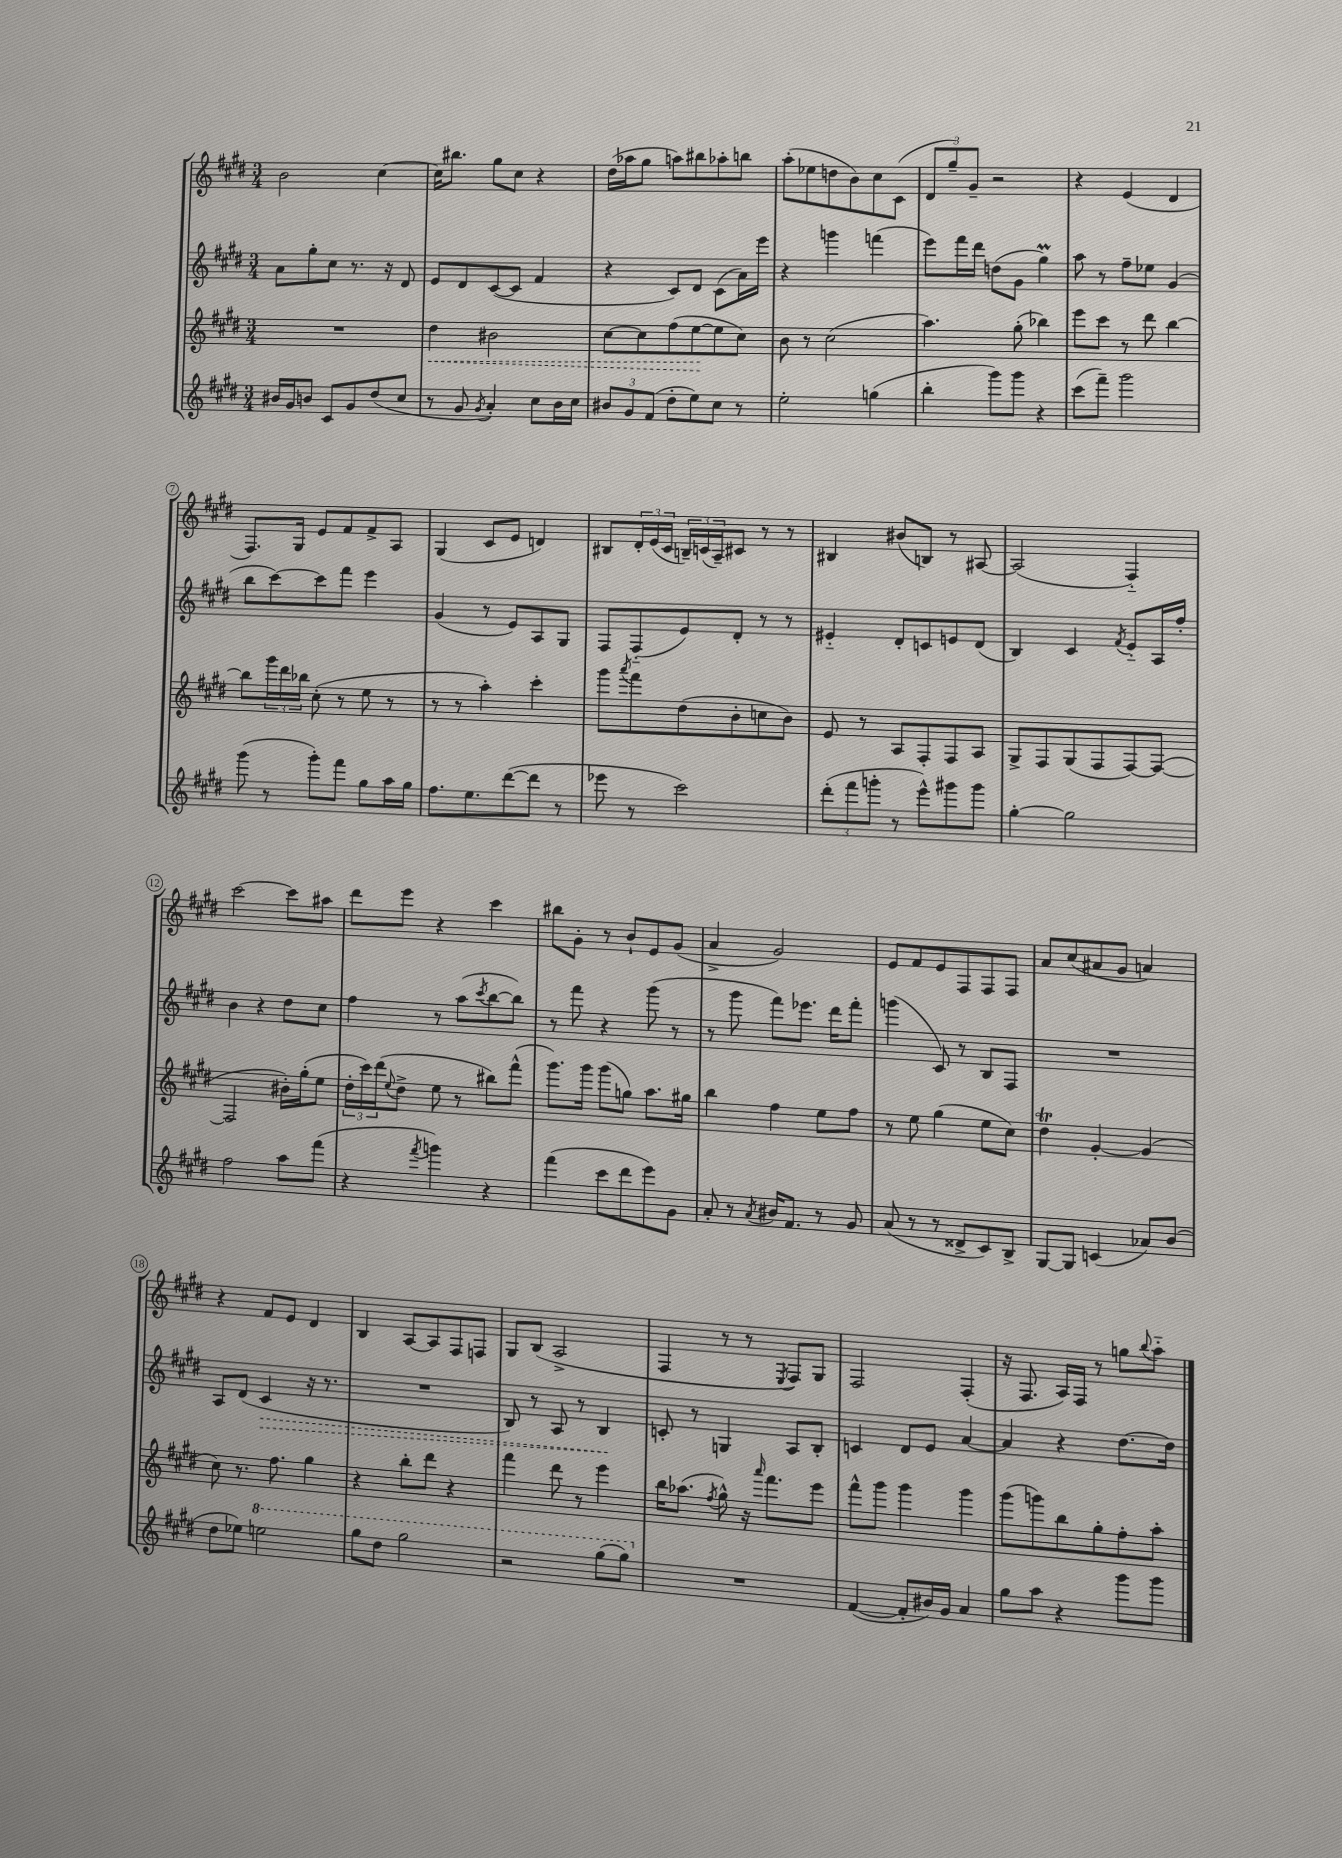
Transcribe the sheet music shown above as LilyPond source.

<<
\new StaffGroup <<
\new Staff = "s0" {
    \clef treble \key e \major \numericTimeSignature \time 3/4
    b'2 cis''4~ |
    cis''16 bis''8. gis''8 cis''8 r4 |
    dis''16( aes''16 gis''8 a''8) bis''8 aes''8-. b''8 |
    a''8-.( ees''8 d''8 b'8) cis''8 cis'8( |
    \tuplet 3/2 { dis'8 gis''8--) gis'8-- } r2 |
    r4 e'4( dis'4 |
    fis8.) gis16 e'8 fis'8 fis'8-> a8 |
    gis4( cis'8 e'8 d'4) |
    bis8 \tuplet 3/2 { dis'16-. e'16( cis'16 } \tuplet 3/2 { b16--) c'16( a16--) } cis'8 r8 r8 |
    bis4 bis'8( b8) r8 ais8~ |
    ais2( fis4-_) |
    cis'''2~ cis'''8 ais''8 |
    dis'''8 e'''8 r4 cis'''4 |
    bis''8 gis'8-. r8 b'8-! e'8 gis'8( |
    a'4-> gis'2) |
    e'8 fis'8 e'8 fis8 fis8 fis8 |
    a'8 cis''8( ais'8 gis'8 a'4) |
    r4 fis'8 e'8 dis'4 |
    b4 a8~ a8 fis8 f8 |
    gis8 b8( a2-> |
    fis4 r8 r8 \acciaccatura { e8 } fis8) gis8 |
    fis2 fis4-.( |
    r16 fis8. a16) fis16 r8 g''8 \appoggiatura { b''8 } a''8-_ \bar "|." |
}
\new Staff = "s1" {
    \clef treble \key e \major \numericTimeSignature \time 3/4
    a'8 gis''8-. cis''8 r8. r16 dis'8 |
    e'8 dis'8 cis'8~( cis'8 fis'4 |
    r4 cis'8) dis'8 cis'8( a'16) e'''16 |
    r4 g'''4 f'''4( |
    e'''8) fis'''16 dis'''16 d''8( gis'8 gis''4\prall) |
    a''8 r8 fis''8-- ees''8 gis'4( |
    b''8 cis'''8~) cis'''8 fis'''8 e'''4 |
    gis'4( r8 e'8) a8 gis8 |
    fis8 fis8-_( e'8) dis'8-. r8 r8 |
    eis'4-_ dis'8-. c'8 e'8 dis'8( |
    b4) cis'4 \acciaccatura { fis'8 } e'8-_ a16 fis''16-. |
    b'4 r4 dis''8 cis''8 |
    fis''4 r8 a''8( \acciaccatura { cis'''8 } b''8~ b''8) |
    r8 fis'''8 r4 gis'''8( r8 |
    r8 gis'''8 fis'''8) ees'''8. dis'''16 fis'''8-. |
    g'''4( cis'8) r8 b8 fis8 |
    R2. |
    a8 dis'8( \once \override Hairpin.style = #'dashed-line cis'4\> r16 r8. |
    R2. |
    b8) r8 a8 r8 b4\! |
    c'8-. r8 g4 a8 b8-. |
    c'4 dis'8 e'8 a'4~ |
    a'4 r4 dis''8.~ dis''16 \bar "|." |
}
\new Staff = "s2" {
    \clef treble \key e \major \numericTimeSignature \time 3/4
    R2. |
    \once \override Hairpin.style = #'dashed-line dis''4\< bis'2 |
    cis''8~ cis''8 fis''8( e''8~\! e''8 cis''8) |
    b'8 r8 cis''2( |
    a''4.) gis''8-.( bes''4) |
    e'''8 cis'''8 r8 dis'''8 b''4~ |
    b''8 \tuplet 3/2 { gis'''16 dis'''16 bes''16 } cis''8-.( r8 e''8 r8 |
    r8 r8 a''4-.) cis'''4-. |
    gis'''8 \acciaccatura { a'''8 } fis'''8 dis''8( b'8-. c''8 b'8) |
    e'8 r8 a8 fis8-. fis8 a8 |
    gis8-> fis8 gis8( fis8 fis8~) fis8~( |
    fis2 bis'16-.) gis''16-.( e''8 |
    \tuplet 3/2 { dis''16-. cis'''16) dis'''16( } \appoggiatura { e''8 } dis''8-> e''8 r8 bis''8) fis'''8-^( |
    gis'''8.) gis'''16 gis'''8( g''8) a''8. gis''16 |
    b''4 fis''4 e''8 fis''8 |
    r8 e''8 gis''4( e''8 cis''8) |
    dis''4\trill gis'4~-. gis'4( |
    cis''8) r8. fis''8. gis''4 |
    r4 b''8-. dis'''8 r4 |
    fis'''4 dis'''8 r8 e'''4 |
    b''16 aes''8.( \acciaccatura { fis''8 } gis''8-^) r16 \grace { a'''16 } fis'''8. e'''8 |
    fis'''8-^ gis'''8 gis'''4 gis'''4 |
    gis'''8( g'''8) b''8 gis''8-. fis''8-. a''8-. \bar "|." |
}
\new Staff = "s3" {
    \clef treble \key e \major \numericTimeSignature \time 3/4
    bis'16 gis'16 b'8 cis'8 gis'8 dis''8( cis''8 |
    r8 gis'8 \acciaccatura { gis'8 } a'4-.) cis''8 b'16 cis''16 |
    \tuplet 3/2 { bis'8 gis'8 fis'8( } dis''8-. e''8) cis''8 r8 |
    e''2-. g''4( |
    b''4-. gis'''8) gis'''8 r4 |
    cis'''8( fis'''8--) gis'''2 |
    gis'''8( r8 gis'''8-.) fis'''8 gis''8 a''16 gis''16 |
    fis''8. e''8. dis'''8~( dis'''8 r8 |
    ees'''8 r8 cis'''2) |
    \tuplet 3/2 { dis'''8-.( fis'''8 g'''8-. } r8 e'''8-^) gis'''8 gis'''8 |
    gis''4~-. gis''2 |
    fis''2 a''8 fis'''8( |
    r4 \acciaccatura { fis'''8 } g'''4) r4 |
    fis'''4( cis'''8 dis'''8 e'''8) gis'8 |
    a'8-. r8 \acciaccatura { a'8 } bis'16 fis'8. r8 gis'8 |
    a'8( r8 r8 disis'8-> cis'8) b8-> |
    gis8~ gis8 c'4( aes'8) b'8( |
    dis''8 ees''8) \ottava #1 e'''!2 |
    gis'''8 dis'''8 gis'''2 |
    r2 gis'''8( gis'''8) \ottava #0 |
    R2. |
    fis'4~( fis'8-. bis'16) gis'16 a'4 |
    gis''8 a''8 r4 gis'''8 gis'''8 \bar "|." |
}
>>
>>
\layout { \context { \Score \override BarNumber.stencil = #(make-stencil-circler 0.1 0.3 ly:text-interface::print) } }
